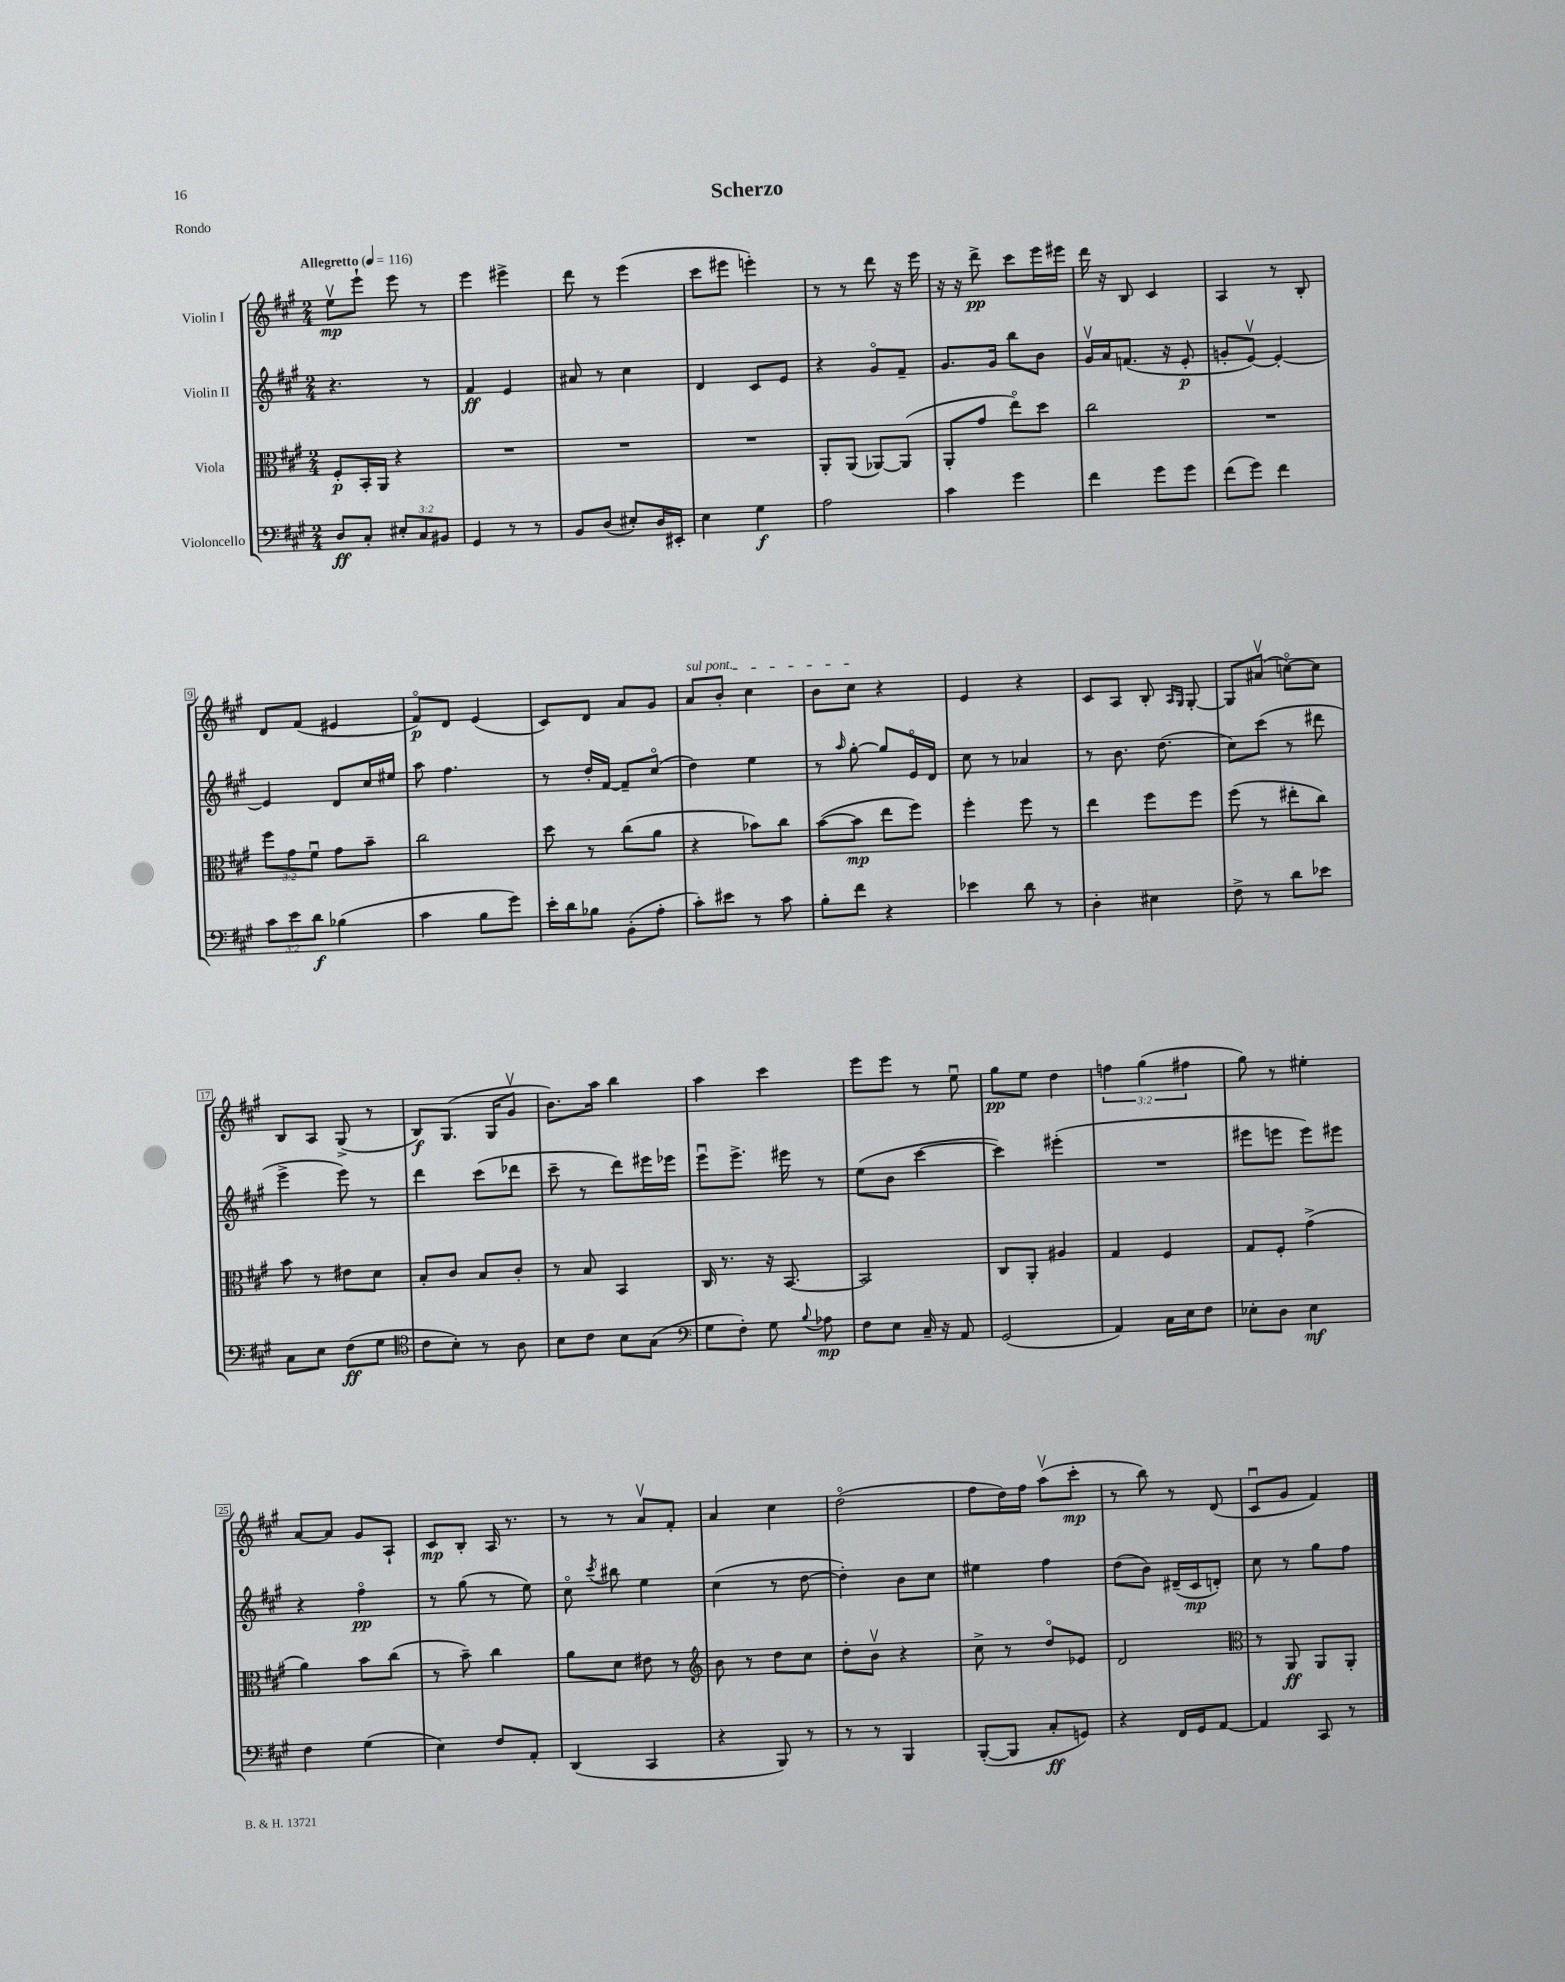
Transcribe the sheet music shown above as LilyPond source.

\header { title = "Scherzo" piece = "Rondo" }
<<
\new StaffGroup <<
\new Staff = "s0" \with { instrumentName = "Violin I" } {
    \clef treble \key a \major \numericTimeSignature \time 2/4 \override Staff.TupletNumber.text = #tuplet-number::calc-fraction-text \tempo "Allegretto" 4 = 116
    \autoBeamOff e''8[\upbow\mp e'''8]-! e'''8 r8 |
    e'''4 eis'''4-> |
    d'''8 r8 e'''4( |
    cis'''8[ eis'''8] e'''4-.) |
    r8 r8 d'''8 r16 e'''16 |
    r16 r16 d'''8->\pp cis'''8[ e'''16 eis'''16] |
    d'''16 r16 b8 cis'4 |
    a4 r8 b8-. |
    d'8[ fis'8]( eis'4 |
    fis'8[\flageolet\p) d'8] e'4( |
    cis'8[) d'8] a'8[ gis'8] |
    \once \override TextSpanner.bound-details.left.text = \markup { \italic "sul pont." } a'8[\startTextSpan b'8]-. cis''4 |
    b'8[ cis''8]\stopTextSpan r4 |
    e'4 r4 |
    cis'8[ a8] b8-. \grace { a16[ gis16] } gis8~-. |
    gis8[ ais'8]\upbow( c''8[~\flageolet) c''8] |
    b8[ a8] gis8->( r8 |
    b8[\f) gis8.]( gis16[ gis'8]\upbow |
    b'8.[) a''16] b''4 |
    a''4 cis'''4 |
    e'''8[ e'''8] r8 e''8\downbow |
    gis''8[\pp e''8] d''4 |
    \tuplet 3/2 { f''4 gis''4( fis''4 } |
    gis''8) r8 eis''4-. |
    a'8[~ a'8] gis'8[ a8]-! |
    cis'8[\mp b8]-. a16 r8. |
    r8 r8 a'8[\upbow fis'8]-. |
    a'4 cis''4 |
    d''2\flageolet( |
    fis''8[ d''16) fis''16] a''8[\upbow( cis'''8]-.\mp |
    r8 b''8) r8 d'8( |
    cis'8[\downbow gis'8] fis'4) \bar "|." |
}
\new Staff = "s1" \with { instrumentName = "Violin II" } {
    \clef treble \key a \major \numericTimeSignature \time 2/4
    \autoBeamOff r4. r8 |
    fis'4\ff e'4 |
    ais'8 r8 cis''4 |
    d'4 cis'8[ e'8] |
    r4 gis'8[\flageolet fis'8]-- |
    gis'8.[ gis'16] b''8[ b'8] |
    gis'16[\upbow a'16 f'8.]( r16 e'8-.\p |
    g'8[-. e'8]~\upbow) e'4~-. |
    e'4 d'8[ cis''16 eis''16] |
    a''8 fis''4. |
    r8 d''16[-. fis'16]~ fis'8[-- cis''8]\flageolet( |
    d''4) e''4 |
    r8 \grace { a''16 } gis''8~-. gis''8[ e'16\flageolet d'16] |
    cis''8 r8 aes'4 |
    r8 b'8. d''8.( |
    cis''8[) cis'''8]( r8 dis'''8 |
    e'''4-> e'''8) r8 |
    d'''4 cis'''8[( des'''8] |
    cis'''8-- r8 d'''8[) eis'''16 ees'''16] |
    e'''8[\downbow e'''8.]-> eis'''16 r8 |
    e''8[( b'8] cis'''4~ |
    cis'''4) eis'''4-.( |
    R2 |
    eis'''8[ e'''8] e'''8[) eis'''8] |
    r4 fis''4\flageolet\pp |
    r8 gis''8( r8 e''8) |
    cis''8\flageolet \acciaccatura { cis'''8 } bis''8 e''4 |
    cis''4( r8 d''8~ |
    d''4-.) b'8[ cis''8] |
    eis''4 fis''4 |
    d''8[( b'8]) dis'16[--( cis'16\mp d'8]-.) |
    cis''8 r8 gis''8[ fis''8] \bar "|." |
}
\new Staff = "s2" \with { instrumentName = "Viola" } {
    \clef alto \key a \major \numericTimeSignature \time 2/4 \override Staff.TupletNumber.text = #tuplet-number::calc-fraction-text
    \autoBeamOff fis8[-.\p b,16-. a,16] r4 |
    R2 |
    R2 |
    R2 |
    a,8[-. a,8]( aes,8[~) aes,8]( |
    a,8[-. gis'8] e''8[\flageolet) d''8] |
    cis''2 |
    R2 |
    \tuplet 3/2 { fis''8[ gis'8 fis'8]\downbow } gis'8[ b'8]-- |
    cis''2 |
    d''8 r8 cis''8[( a'8] |
    r4 bes'8[) cis''8] |
    b'8[~( b'8]\mp e''8[ fis''8]) |
    fis''4-. fis''8 r8 |
    e''4 fis''8[ fis''8] |
    fis''8( r8 eis''8[-. cis''8]) |
    b'8 r8 eis'8[ d'8] |
    b8[-. cis'8] b8[ cis'8]-. |
    r8 b8 b,4 |
    cis16 r8. r16 b,8.~ |
    b,2 |
    cis8[ a,8]-. ais4 |
    gis4 fis4 |
    gis8[ fis8]-. gis'4->( |
    a'4) b'8[ cis''8]( |
    r8 b'8--) cis''4 |
    a'8[ d'8] eis'8 r8 |
    \clef treble b'8 r8 d''8[ cis''8] |
    d''8[-. b'8]\upbow r4 |
    cis''8-> r8 d''8[\flageolet ees'8] |
    d'2 |
    \clef alto r8 a,8\ff a,8[ a,8]-. \bar "|." |
}
\new Staff = "s3" \with { instrumentName = "Violoncello" } {
    \clef bass \key a \major \numericTimeSignature \time 2/4 \override Staff.TupletNumber.text = #tuplet-number::calc-fraction-text
    \autoBeamOff d8[\ff cis8]-. \tuplet 3/2 { eis8[-. cis8 bis,8] } |
    gis,4 r8 r8 |
    b,8[ d8]( eis8[-.) d16 eis,16]-. |
    e4 gis4\f |
    a2 |
    cis'4 gis'4 |
    fis'4 gis'8[ gis'8] |
    fis'8[( gis'8]) fis'4 |
    \tuplet 3/2 { cis'8[ e'8 d'8]\f } bes4( |
    cis'4 b8[ gis'8]) |
    e'16[-. d'16 bes8] b,8[-.( a8]-. |
    cis'8[-.) eis'8] r8 cis'8 |
    b8[-. fis'8] r4 |
    ees'4 d'8 r8 |
    d4-. eis4 |
    fis8-> r8 d'8[ ees'8] |
    cis8[ e8] fis8[\ff( gis8] |
    \clef tenor cis'8[ b8]-.) r8 a8 |
    b8[ cis'8] b8[ gis8]( |
    \clef bass gis8[ fis8]-.) gis8 \appoggiatura { b8 } aes8\mp |
    fis8[ e8] cis16-- r16 a,8 |
    gis,2( |
    a,4) cis16[ e16 fis8] |
    ees8[-. d8] ees4\mf |
    fis4 gis4( |
    e4) fis8[ a,8]-. |
    d,4( cis,4 |
    r4 b,,8) r8 |
    r8 r8 b,,4 |
    b,,8[~-.( b,,8] cis8[-.\ff g,8]) |
    r4 fis,16[ gis,16 a,8]~ |
    a,4 cis,8 r8 \bar "|." |
}
>>
>>
\layout { \context { \Score \override BarNumber.stencil = #(make-stencil-boxer 0.1 0.3 ly:text-interface::print) } }
